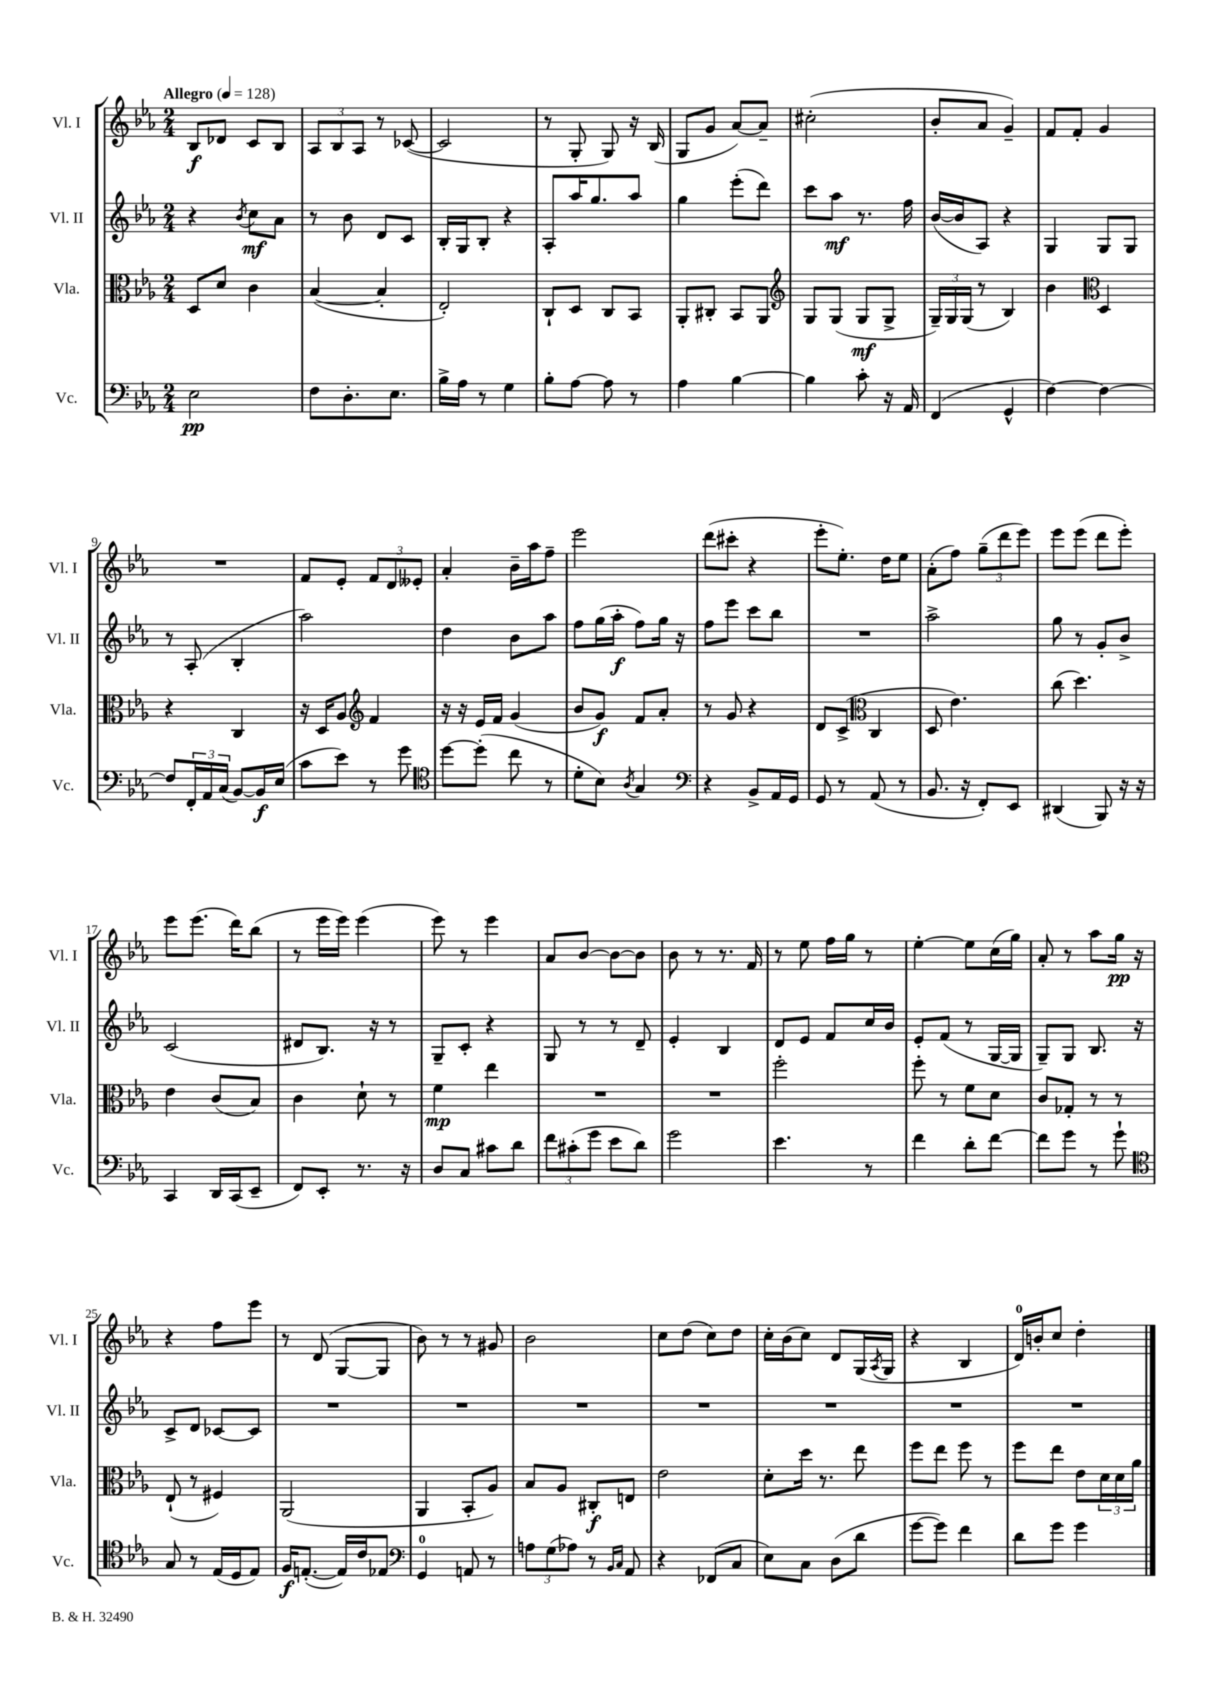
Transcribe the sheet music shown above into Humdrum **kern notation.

**kern	**kern	**kern	**kern
*staff4	*staff3	*staff2	*staff1
*clefF4	*clefC3	*clefG2	*clefG2
*k[b-e-a-]	*k[b-e-a-]	*k[b-e-a-]	*k[b-e-a-]
*M2/4	*M2/4	*M2/4	*M2/4
*MM128	*MM128	*MM128	*MM128
2E-\	8D/L	4r	8B-/L
.	8d/J	.	8d-/J
.	.	8qb-/	.
.	4c\	8cc\L	8c/L
.	.	8a-\J	8B-/J
=	=	=	=
8F\L	([4B-/	8r	12A-/L
.	.	.	12B-/
8.D'\	.	8b-\	.
.	.	.	12A-/J
.	4B-'/]	8d/L	8r
8.E-\J	.	.	.
.	.	8c/J	([8c-/
=	=	=	=
16B-^\LL	2E-'/)	16B-'/LL	2c-/]
16A-\JJ	.	16G/J	.
8r	.	8B-'/J	.
4G\	.	4r	.
=	=	=	=
8B-'\L	8C`/L	8A-'/L	8r
[8A-\J	8D/J	16aa-/K	8G'/
.	.	8.gg/	.
8A-\]	8C/L	.	8G/)
8r	8BB-/J	8aa-/J	16r
.	.	.	(16B-/
=	=	=	=
4A-\	8AA-'/L	4gg\	8G/L
.	8C#'/J	.	8g/J
[4B-\	8BB-/L	(8eee-'\L	[8a-/L)
.	8AA-/J	8ddd\J)	8a-~/]J
=	=	=	=
*	*clefG2	*	*
4B-\]	8G/L	8ccc\L	(2cc#'\
.	(8G/J	8aa-\J	.
8c'\	8G/L	8.r	.
16r	8G^/J	.	.
16AA-/	.	16ff\	.
=	=	=	=
(4FF/	24G~/LL)	([16b-/LL	8b-'/L
.	24G/	.	.
.	.	16b-/]J	.
.	(24G/JJ	.	.
.	8r	8A-/J)	8a-/J
4GG^^/	4B-/)	4r	4g~/)
=	=	=	=
[4F\)	4b-\	4G/	8f/L
.	.	.	8f'/J
*	*clefC3	*	*
4F\_	4D/	8G/L	4g/
.	.	8G/J	.
=	=	=	=
8F/]L	4r	8r	2r
24FF'/L	.	(8A-'/	.
24AA-/	.	.	.
(24C/JJ	.	.	.
[8BB-/L)	4C/	4B-'/	.
16BB-/]L	.	.	.
(16E-/JJ	.	.	.
=	=	=	=
8c\L	16r	2aa-\)	8f/L
.	16D/LK	.	.
8e-\J)	8A-/J	.	8e-'/J
*	*clefG2	*	*
8r	4f/	.	12f/L
.	.	.	12d/
8g\	.	.	.
.	.	.	12e--'/J
=	=	=	=
*clefC4	*	*	*
[8dd\L	16r	4dd\	4a-'/
.	16r	.	.
(8dd'\]J	16e-/LL	.	.
.	16f/JJ	.	.
8cc\	(4g/	8b-\L	16b-~\LL
.	.	.	16aa-\J
8r	.	8aa-\J	8ff~\J
=	=	=	=
8d'\L	8b-/L	8ff\L	2eee-\
8B-\J)	8g/J)	(16gg\L	.
.	.	16aa-'\JJ	.
8qA-/	.	.	.
4G/	8f/L	8ff\L)	.
.	8a-'/J	16gg\Jk	.
.	.	16r	.
=	=	=	=
*clefF4	*	*	*
4r	8r	8ff\L	(8ddd\L
.	8g/	8eee-\J	8ccc#'\J
8BB-^/L	4r	8ccc\L	4r
16AA-/L	.	8bb-\J	.
16GG/JJ	.	.	.
=	=	=	=
8GG/	8d/L	2r	8eee-'\L
8r	(8c^/J	.	8.ee-'\J)
*	*clefC3	*	*
(8AA-/	4C/	.	.
.	.	.	16dd\LK
8r	.	.	8ee-\J
=	=	=	=
8.BB-/	8D/	2aa-^\	(8a-'\L
.	4.e-\)	.	8ff\J)
16r	.	.	.
8FF'/L)	.	.	(12gg~\L
.	.	.	12ddd\
8EE-/J	.	.	.
.	.	.	12eee-\J)
=	=	=	=
(4DD#/	(8cc\	8gg\	8eee-\L
.	4.dd\)	8r	(8eee-\J
8BBB-/)	.	8g'/L	8ddd\L
16r	.	8b-^/J	8eee-'\J)
16r	.	.	.
=	=	=	=
4CC/	4e-\	(2c/	8eee-\L
.	.	.	(8.eee-\J
16DD/LL	(8c/L	.	.
(16CC/J	.	.	16ddd\LK)
8EE-~/J	8B-/J)	.	(8bb-\J
=	=	=	=
8FF/L)	4c\	8d#/L	8r
8EE-'/J	.	8.B-/J)	16eee-\LL
.	.	.	16eee-\JJ)
8.r	8d`\	.	(4eee-\
.	.	16r	.
.	8r	8r	.
16r	.	.	.
=	=	=	=
8D/L	4f\	8G~/L	8eee-\)
8C/J	.	8c'/J	8r
8c#\L	4ee-\	4r	4eee-\
8d\J	.	.	.
=	=	=	=
12f\L	2r	8G/	8a-/L
(12c#'\	.	.	.
.	.	8r	[8b-/J
12g\J	.	.	.
8e-\L	.	8r	8b-\_L
8d\J)	.	8d~/	8b-\]J
=	=	=	=
2g\	2r	4e-'/	8b-\
.	.	.	8r
.	.	4B-/	8.r
.	.	.	16f/
=	=	=	=
4.e-\	2ff'\	8d/L	8r
.	.	8e-/J	8ee-\
.	.	8f/L	16ff\LL
.	.	.	16gg\JJ
8r	.	16cc/L	8r
.	.	16b-/JJ	.
=	=	=	=
4f\	8ff'\	8e-'/L	[4ee-'\
.	8r	(8f/J	.
8d'\L	8f\L	8r	8ee-\]L
[8f\J	8d\J	[16G/LL	(16cc\L
.	.	16G/]JJ	16gg\JJ)
=	=	=	=
8f\]L	8c/L	8G~/L)	8a-'/
8g\J	8G-'/J	8G/J	8r
8r	8r	8.B-/	8aa-\L
8g`\	8r	.	16gg\Jk
.	.	16r	16r
=	=	=	=
*clefC4	*	*	*
8G/	(8E-`/	8c^/L	4r
8r	8r	8d/J	.
(16E-/LL	4F#/)	[8c-/L	8ff\L
16D/J	.	.	.
8E-/J)	.	8c-/]J	8eee-\J
=	=	=	=
16F/LK	(2AA-/	2r	8r
([8.E'/J	.	.	.
.	.	.	(8d/
16E/]LL)	.	.	[8G/L
16c/J	.	.	.
8E-/J	.	.	8G/]J
=	=	=	=
*clefF4	*	*	*
4GG/	4AA-/	2r	8b-\)
.	.	.	8r
8AA/	8BB-'/L	.	8r
8r	8A-/J)	.	8g#/
=	=	=	=
12A\L	8B-/L	2r	2b-\
(12G\	.	.	.
.	8A-/J	.	.
12A-\J)	.	.	.
8r	8C#'/L	.	.
16qqBB-/LL	.	.	.
16qqC/JJ	.	.	.
8AA-/	8E/J	.	.
=	=	=	=
4r	2e-\	2r	8cc\L
.	.	.	(8dd\J
(8FF-/L	.	.	8cc\L)
8C/J	.	.	8dd\J
=	=	=	=
8E-\L)	8d'\L	2r	16cc'\LL
.	.	.	(16b-\J
8C\J	16dd\Jk	.	8cc\J)
.	8.r	.	.
(8D\L	.	.	8d/L
8d\J	8ee-\	.	(16G/L
.	.	.	8qA-/
.	.	.	16G/JJ
=	=	=	=
[8g\L	8ff\L	2r	4r
8g\]J)	8ee-\J	.	.
4f\	8ff\	.	4B-/
.	8r	.	.
=	=	=	=
8d\L	8ff\L	2r	16d/LL)
.	.	.	16b'/J
8g\J	8ee-\J	.	8cc/J
4g\	8e-\L	.	4dd'\
.	24d\L	.	.
.	24d\	.	.
.	24a-\JJ	.	.
==	==	==	==
*-	*-	*-	*-
